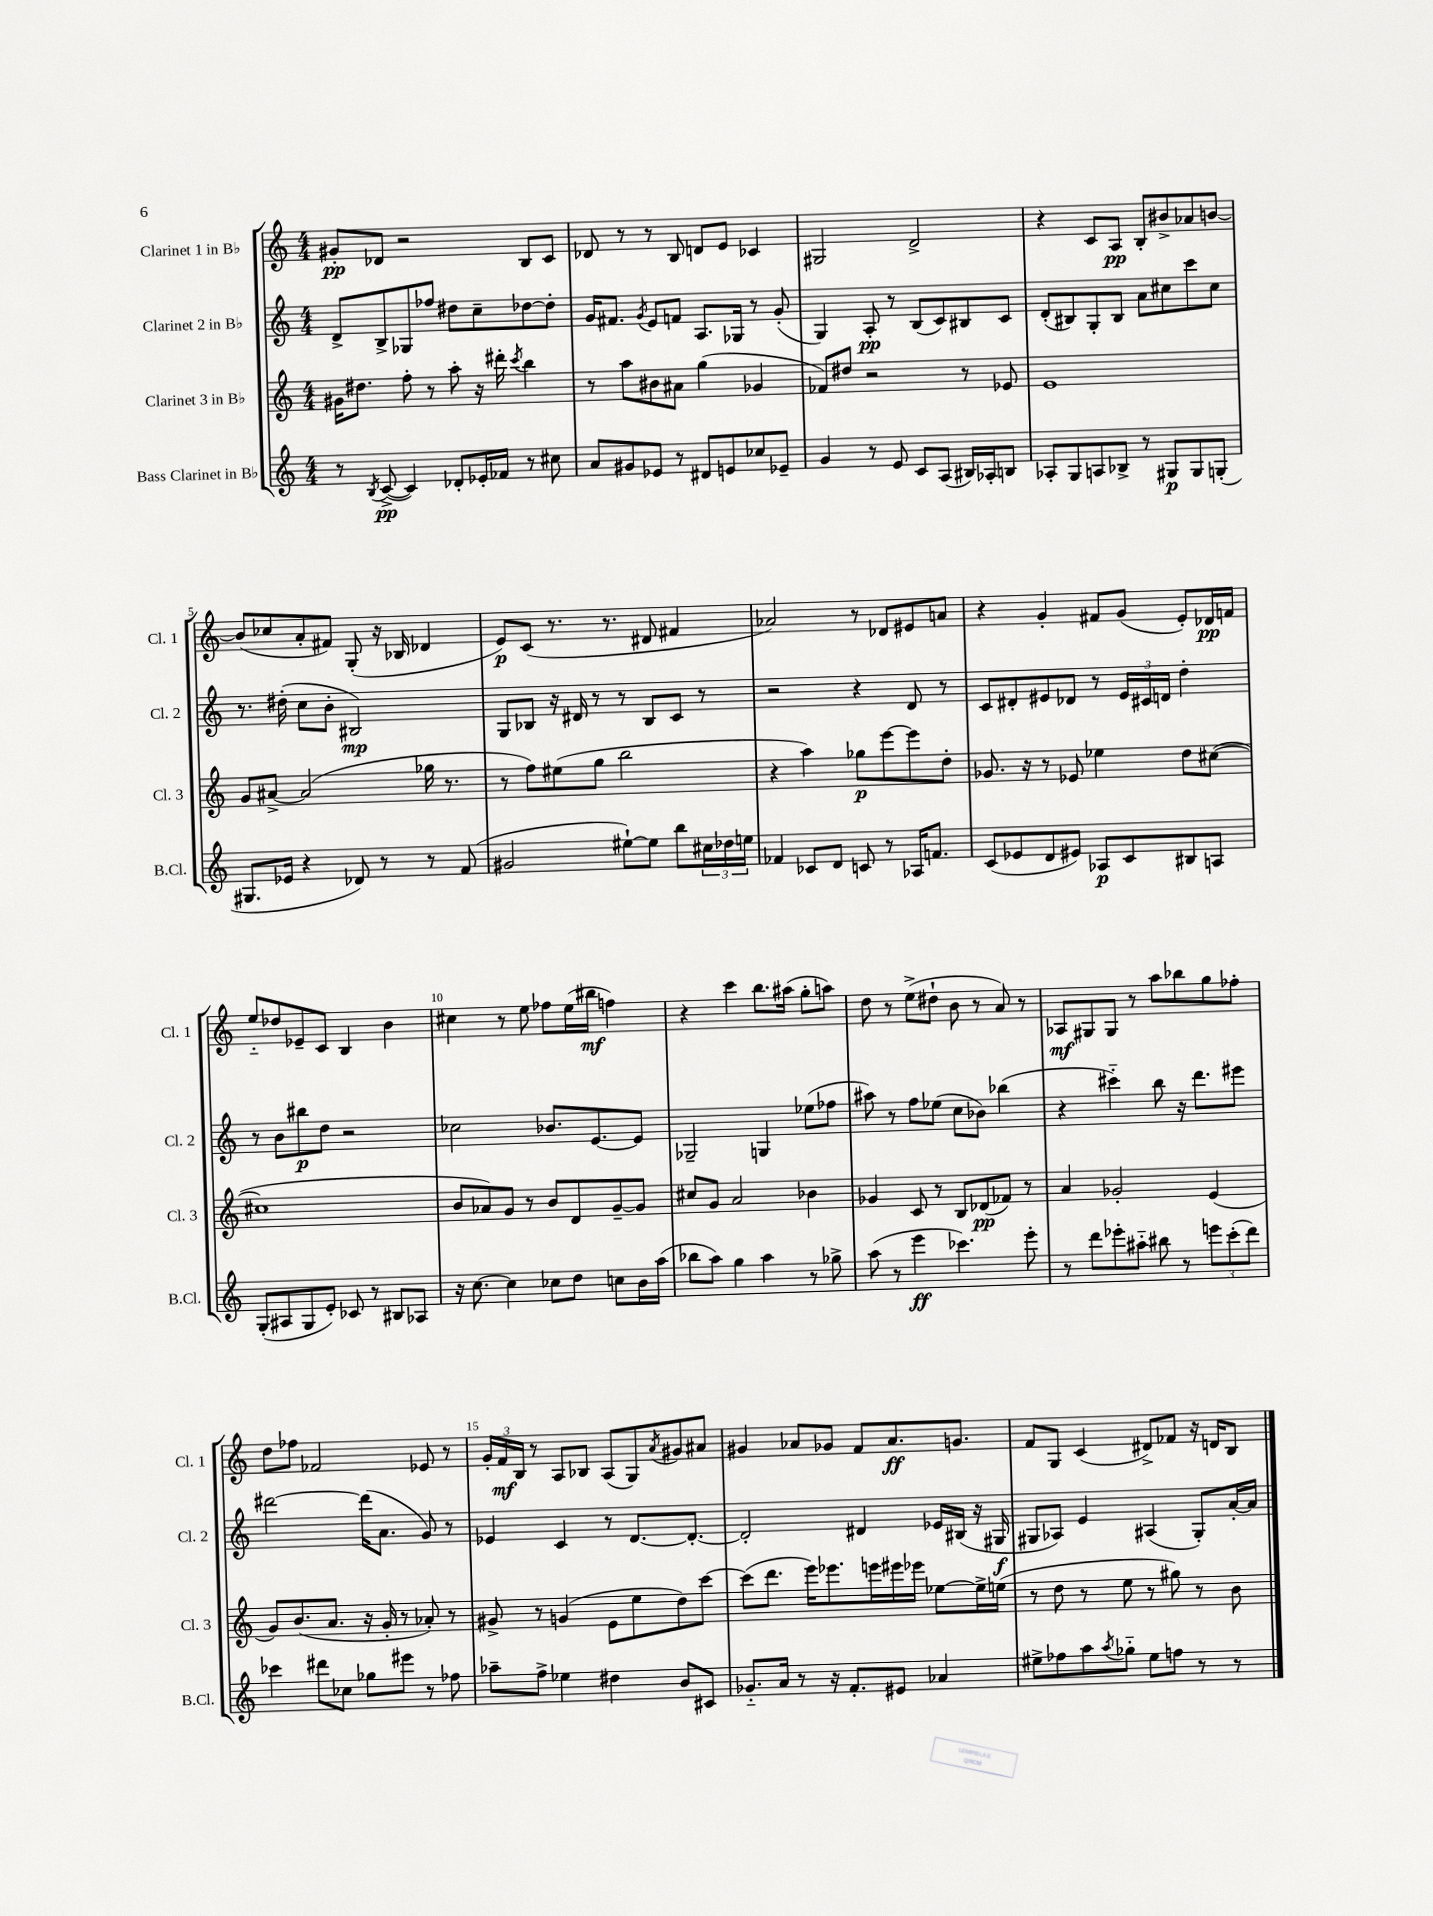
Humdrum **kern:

**kern	**dynam	**kern	**dynam	**kern	**dynam	**kern	**dynam
*part4	*part4	*part3	*part3	*part2	*part2	*part1	*part1
*staff4	*staff4	*staff3	*staff3	*staff2	*staff2	*staff1	*staff1
*I"Bass Clarinet in B♭	*	*I"Clarinet 3 in B♭	*	*I"Clarinet 2 in B♭	*	*I"Clarinet 1 in B♭	*
*I'B.Cl.	*	*I'Cl. 3	*	*I'Cl. 2	*	*I'Cl. 1	*
*clefG2	*	*clefG2	*	*clefG2	*	*clefG2	*
*k[]	*	*k[]	*	*k[]	*	*k[]	*
*M4/4	*	*M4/4	*	*M4/4	*	*M4/4	*
=1	=1	=1	=1	=1	=1	=1	=1
8r	.	16g#X\KL	.	8d^/L	.	8g#X'/L	pp
.	.	8.dd#X\J	.	.	.	.	.
8qB/	.	.	.	.	.	.	.
([8c^/	pp	.	.	8B^/	.	8d-X/J	.
4c/])	.	8ff'\	.	8G-X/	.	2r	.
.	.	8r	.	8ff-X/J	.	.	.
8d-X'/L	.	8aa'\	.	8dd#X\L	.	.	.
16e-X'/L	.	16r	.	8cc~\	.	.	.
16f-X/JJ	.	16ddd#X'\	.	.	.	.	.
.	.	8qccc/	.	.	.	.	.
8r	.	4bb\	.	[8dd-X\	.	8B/L	.
8cc#X\	.	.	.	8dd-'\J]	.	8c/J	.
=2	=2	=2	=2	=2	=2	=2	=2
8a/L	.	8r	.	16g/KL	.	8d-X/	.
.	.	.	.	8.f#X/J	.	.	.
8g#X/	.	8aa\L	.	.	.	8r	.
.	.	.	.	8qg/	.	.	.
8e-X/J	.	8b#X\	.	8e/L	.	8r	.
8r	.	8a#X\J	.	8fn/J	.	8B/	.
8d#X/L	.	(4gg\	.	8.A/L	.	8dn/L	.
8en/	.	.	.	.	.	8e/J	.
.	.	.	.	16G-X/Jk	.	.	.
8cc-X/	.	4g-X/	.	8r	.	4c-X/	.
8e-X~/J	.	.	.	(8g'/	.	.	.
=3	=3	=3	=3	=3	=3	=3	=3
4g/	.	8f-X/L)	.	4G/)	.	2G#X/	.
.	.	8dd#X/J	.	.	.	.	.
8r	.	2r	.	8A'/	pp	.	.
8e/	.	.	.	8r	.	.	.
8c/L	.	.	.	(8B/L	.	2d^/	.
(8A/J	.	.	.	8c/)	.	.	.
16B#X/LL)	.	8r	.	8B#X/	.	.	.
16A-X'/J	.	.	.	.	.	.	.
8Bn/J	.	8e-X/	.	8c/J	.	.	.
=4	=4	=4	=4	=4	=4	=4	=4
8A-X'/L	.	1e	.	(8d'/L	.	4r	.
8G/	.	.	.	8B#X/)	.	.	.
8An/	.	.	.	8G'/	.	8c/L	.
8B-X^/J	.	.	.	8B#/J	.	8A/J	pp
8r	.	.	.	8a\L	.	8B'/L	.
8G#X/L	p	.	.	8cc#X\	.	8b#X^/	.
8G#/	.	.	.	8ccc\	.	8a-X/	.
(8Gn'/J	.	.	.	8cc#\J	.	[8bn/J	.
!!LO:LB:g=z
=5	=5	=5	=5	=5	=5	=5	=5
8.G#X/L	.	8g/L	.	8.r	.	(8b/L]	.
.	.	[8a#X^/J	.	.	.	8cc-X/	.
16e-X/Jk	.	.	.	(16dd#X'\	.	.	.
4r	.	(2a#/]	.	8cc\L	.	8a'/	.
.	.	.	.	8b'\J	.	8f#X/J)	.
8d-X/)	.	.	.	2B#X/)	mp	(8G'/	.
8r	.	.	.	.	.	16r	.
.	.	.	.	.	.	16B-X/	.
8r	.	16gg-X\	.	.	.	4d-X/	.
.	.	8.r	.	.	.	.	.
(8f/	.	.	.	.	.	.	.
=6	=6	=6	=6	=6	=6	=6	=6
2g#X/	.	8r	.	8G/L	.	8e/L)	p
.	.	8ff\L)	.	8B-X/J	.	(8c/J	.
.	.	(8ee#X\	.	16r	.	8.r	.
.	.	.	.	16d#X/	.	.	.
.	.	8gg\J	.	8r	.	.	.
.	.	.	.	.	.	8.r	.
[8ee#X`\L)	.	2bb\	.	8r	.	.	.
8ee#\J]	.	.	.	8B-/L	.	8d#X/	.
8bb\L	.	.	.	8c/J	.	4f#X/	.
24cc#X\L	.	.	.	8r	.	.	.
24dd-X\	.	.	.	.	.	.	.
24een\JJ	.	.	.	.	.	.	.
=7	=7	=7	=7	=7	=7	=7	=7
4f-X/	.	4r	.	2r	.	2a-X/)	.
8c-X/L	.	4aa\)	.	.	.	.	.
8d/J	.	.	.	.	.	.	.
8cn/	.	8gg-X\L	p	4r	.	8r	.
8r	.	[8eee\	.	.	.	8d-X/L	.
16A-X/KL	.	8eee\]	.	8d/	.	8e#X/	.
8.fn/J	.	.	.	.	.	.	.
.	.	8dd'\J	.	8r	.	8an/J	.
=8	=8	=8	=8	=8	=8	=8	=8
(8c/L	.	8.g-X/	.	8c/L	.	4r	.
8e-X/	.	.	.	8d#X'/	.	.	.
.	.	16r	.	.	.	.	.
8d/	.	8r	.	8e#X/	.	4g'/	.
8e#X/J)	.	8e-X/	.	8d-X/J	.	.	.
8A-X/L	p	4ee-X\	.	8r	.	8f#X/L	.
8c/	.	.	.	24e#/LL	.	(8g/J	.
.	.	.	.	24c#X/	.	.	.
.	.	.	.	24dn/JJ	.	.	.
8B#X/	.	8dd\L	.	4dd'\	.	8e'/L)	.
8An/J	.	([8cc#X\J	.	.	.	16d-X/L	pp
.	.	.	.	.	.	16fn/JJ	.
!!LO:LB:g=z
=9	=9	=9	=9	=9	=9	=9	=9
(8G'/L	.	1cc#X]	.	8r	.	8ee/L	.
8A#X/	.	.	.	8b\L	.	8dd-X/	.
8G/	.	.	.	8bb#X\	p	8e-X~/	.
8e'/J)	.	.	.	8dd\J	.	8c/J	.
8c-X/	.	.	.	2r	.	4B/	.
8r	.	.	.	.	.	.	.
8B#X/L	.	.	.	.	.	4b\	.
8A-X/J	.	.	.	.	.	.	.
=10	=10	=10	=10	=10	=10	=10	=10
16r	.	8b/L	.	2cc-X\	.	4cc#X\	.
[8.cc\	.	.	.	.	.	.	.
.	.	8a-X/)	.	.	.	.	.
4cc\]	.	8g/J	.	.	.	8r	.
.	.	8r	.	.	.	8ee\	.
8cc-X\L	.	8b/L	.	8.b-X/L	.	8ff-X\L	.
8dd\J	.	8d/	.	.	.	(16ee\L	.
.	.	.	.	[8.e/	.	16bb#X\JJ	mf
8ccn\L	.	[8g~/	.	.	.	4ffn\)	.
16b\L	.	8g/J]	.	8e/J]	.	.	.
(16aa\JJ	.	.	.	.	.	.	.
=11	=11	=11	=11	=11	=11	=11	=11
8bb-X\L	.	8cc#X/L	.	2G-X~/	.	4r	.
8aa\J)	.	8g/J	.	.	.	.	.
4gg\	.	2a/	.	.	.	4ccc\	.
4aa\	.	.	.	4Gn/	.	8.bb\L	.
.	.	.	.	.	.	(16aa#X\Jk	.
8r	.	4b-X\	.	(8ee-X\L	.	8gg'\L	.
8gg-X^\	.	.	.	8ff-X\J	.	8aan\J)	.
=12	=12	=12	=12	=12	=12	=12	=12
(8aa\	.	4g-X/	.	8aa#X\)	.	8dd\	.
8r	.	.	.	8r	.	8r	.
4eee\	ff	8c/	.	8ff\L	.	(8ee^\L	.
.	.	8r	.	(8ee-X\J	.	8dd#X`\J	.
4.ccc-X\)	.	8B/L	.	8cc\L	.	8b\	.
.	.	(8d-X/	pp	8b-X\J)	.	8r	.
.	.	8f-X/J)	.	(4bb-X\	.	8a/)	.
8eee'\	.	8r	.	.	.	8r	.
=13	=13	=13	=13	=13	=13	=13	=13
8r	.	4a/	.	4r	.	8A-X/L	mf
8ddd\L	.	.	.	.	.	8G#X/	.
8eee-X'\	.	2g-X'/	.	4ccc#X\)	.	8G#/J	.
8aa#X\J	.	.	.	.	.	8r	.
8bb#X\	.	.	.	8bb\	.	8aa\L	.
8r	.	.	.	16r	.	8bb-X\	.
.	.	.	.	8.ddd\L	.	.	.
12eeen\L	.	(4e/	.	.	.	8gg\	.
(12ccc'\	.	.	.	.	.	.	.
.	.	.	.	8eee#X\J	.	8ff-X'\J	.
12ddd\J)	.	.	.	.	.	.	.
!!LO:LB:g=z
=14	=14	=14	=14	=14	=14	=14	=14
4ccc-X\	.	8g/L)	.	[2ddd#X\	.	8dd\L	.
.	.	(8.b/	.	.	.	8ff-X\J	.
8ddd#X\L	.	.	.	.	.	2f-X/	.
.	.	8.a/J	.	.	.	.	.
8cc-X\J	.	.	.	.	.	.	.
8gg-X\L	.	16r	.	(16ddd#\KL]	.	.	.
.	.	16g'/	.	8.a\J	.	.	.
8eee#X\J	.	8r	.	.	.	.	.
8r	.	8a-X'/)	.	8g/)	.	8e-X/	.
8ff-X\	.	8r	.	8r	.	8r	.
=15	=15	=15	=15	=15	=15	=15	=15
8aa-X~\L	.	8g#X^/	.	4e-X/	.	24g'/LL	.
.	.	.	.	.	.	24f/	mf
.	.	.	.	.	.	24B/JJ	.
8ff^\J	.	8r	.	.	.	8r	.
4ee-X\	.	(4gn/	.	4c/	.	8A/L	.
.	.	.	.	.	.	8B-X/J	.
4dd#X\	.	8e\L	.	8r	.	(8A/L	.
.	.	8ee\	.	[8.d/L	.	8G/)	.
.	.	.	.	.	.	8qa/	.
8b/L	.	8dd\)	.	.	.	8g#X/	.
.	.	.	.	8.d'/J_	.	.	.
8c#X/J	.	[8ccc\J	.	.	.	8a#X/J	.
=16	=16	=16	=16	=16	=16	=16	=16
8.g-X/L	.	(8ccc\L]	.	2d'/]	.	4g#X/	.
.	.	8.ddd\J	.	.	.	.	.
16a/Jk	.	.	.	.	.	.	.
8r	.	.	.	.	.	8a-X/L	.
.	.	16eee\KL)	.	.	.	.	.
16r	.	8.eee-X\	.	.	.	8g-X/J	.
8.f'/L	.	.	.	.	.	.	.
.	.	.	.	4d#X/	.	8f/L	.
.	.	16eeen\L	.	.	.	.	.
8e#X/J	.	16eee#X\	.	.	.	8.a-/	ff
.	.	16eee-X\JJ	.	.	.	.	.
4a-X/	.	[8ee-X\L	.	16e-X/LL	.	.	.
.	.	.	.	(16B#X/JJ	.	8.gn/J	.
.	.	16ee-^\L]	.	16r	.	.	.
.	.	(16een\JJ	.	16G#X/	f	.	.
=17	=17	=17	=17	=17	=17	=17	=17
8ee#X^\L	.	8r	.	8G#X/L	.	8f/L	.
8ff-X\	.	8dd\	.	8A-X/J)	.	8G/J	.
8aa\	.	8r	.	4e/	.	(4c/	.
8qaa/	.	.	.	.	.	.	.
8gg-X\J	.	8ee\	.	.	.	.	.
8ee#\L	.	8r	.	(4A#X/	.	8d#X^/L)	.
8ffn\J	.	8gg#X\)	.	.	.	8f-X/J	.
8r	.	8r	.	8G#'/L)	.	16r	.
.	.	.	.	.	.	16dn/KL	.
8r	.	8b\	.	[16a'/L	.	8B/J	.
.	.	.	.	16a/JJ]	.	.	.
==	==	==	==	==	==	==	==
*-	*-	*-	*-	*-	*-	*-	*-
